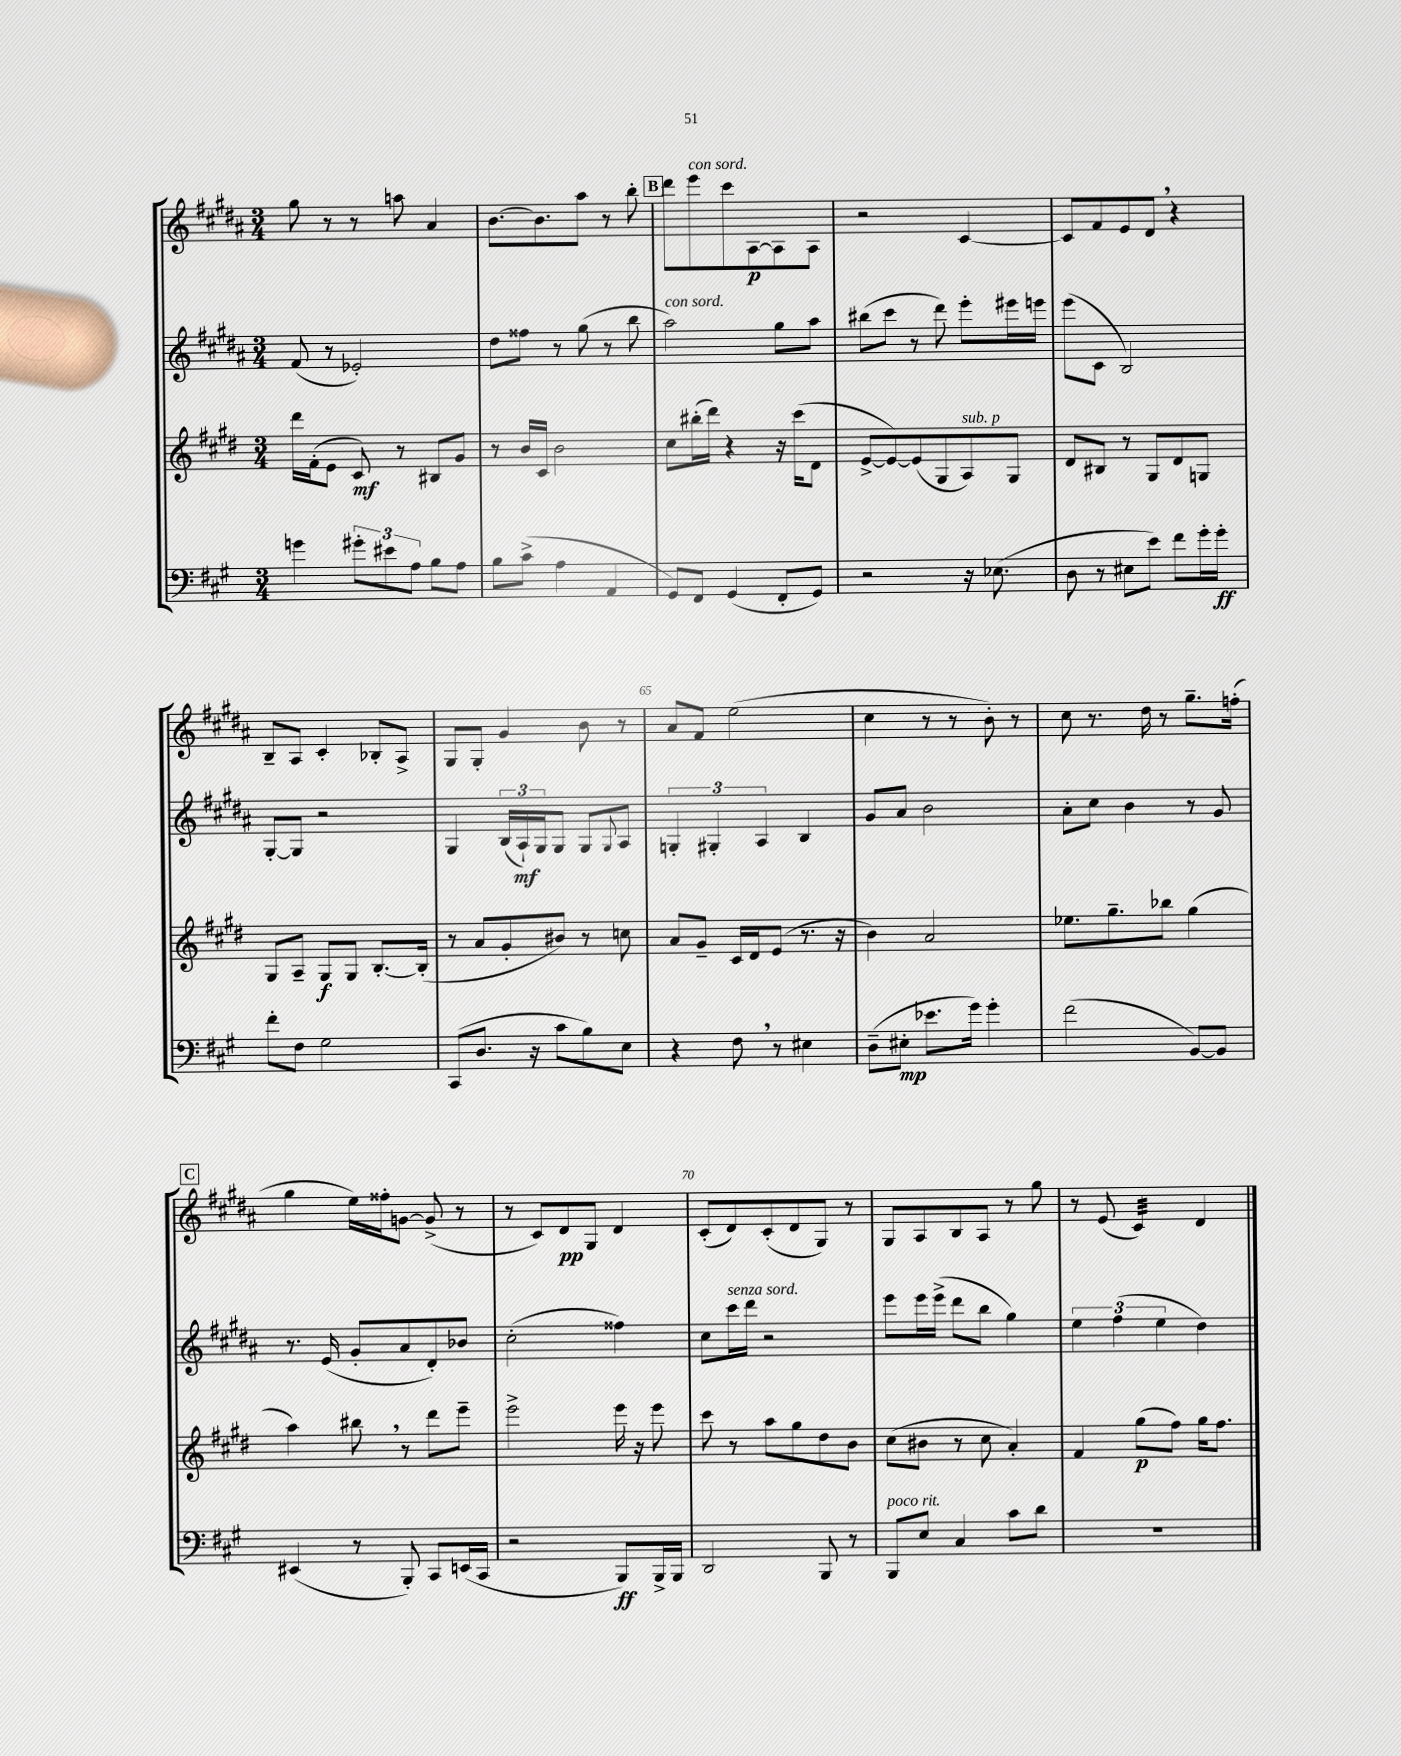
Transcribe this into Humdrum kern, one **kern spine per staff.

**kern	**kern	**kern	**kern
*staff4	*staff3	*staff2	*staff1
*clefF4	*clefG2	*clefG2	*clefG2
*k[f#c#g#]	*k[f#c#g#d#]	*k[f#c#g#d#a#]	*k[f#c#g#d#a#]
*M3/4	*M3/4	*M3/4	*M3/4
4g\	16ddd#\LL	(8f#/	8gg#\
.	(16f#'\J	.	.
.	8e\J	8r	8r
12g#'\L	8c#/)	2e-'/)	8r
12e#\	.	.	.
.	8r	.	8aa\
12A\J	.	.	.
8B\L	8B#/L	.	4a#/
8A\J	8g#/J	.	.
=	=	=	=
8B\L	8r	8dd#\L	[8.b\L
(8c#^\J	16b/LL	8ff##\J	.
.	16c#/JJ	.	8.b\]
4A\	2b\	8r	.
.	.	(8gg#\	8aa#\J
4AA/	.	8r	8r
.	.	8bb\	8bb'\
=	=	=	=
8GG#/L)	8cc#\L	2aa#\)	8ddd#\L
8FF#/J	(16bb#'\L	.	8eee\
.	16ddd#\JJ)	.	.
(4GG#/	4r	.	8ccc#\
.	.	.	[8A#\
8FF#'/L	16r	8gg#\L	8A#\]
.	(16ccc#\LK	.	.
8GG#/J)	8d#\J	8aa#\J	8A#\J
=	=	=	=
2r	[8e^/L	(8bb#\L	2r
.	8e/_)	8ccc#\J	.
.	(8e/]	8r	.
.	8G#/	8ddd#\)	.
16r	8A/)	8eee'\L	[4c#/
(8.E-\	.	.	.
.	8G#/J	16eee#\L	.
.	.	16eee\JJ	.
=	=	=	=
8D\	8d#/L	(8eee\L	8c#/]L
8r	8B#/J	8c#\J	8f#/
8E#\L	8r	2B/)	8e/
8e\J)	8G#/L	.	8d#/J
8f#\L	8d#/	.	4r
16g#'\L	8G/J	.	.
16g#'\JJ	.	.	.
=	=	=	=
8f#'\L	8G#/L	[8G#'/L	8B~/L
8F#\J	8A~/J	8G#/]J	8A#/J
2G#\	8G#/L	2r	4c#'/
.	8G#/J	.	.
.	[8.B'/L	.	8B-'/L
.	.	.	8A#^/J
.	(16B'/]Jk	.	.
=	=	=	=
(8CC#/L	8r	4G#/	8G#/L
8.D/J	8a/L	.	8G#'/J
.	8g#'/	(24B/LL	4g#/
.	.	24A#`/)	.
16r	.	.	.
.	.	24G#/J	.
8c#\L	8b#/J)	8G#/J	.
8B\)	8r	8G#/L	8b\
.	.	8qqG#/	.
8E\J	8cc\	8A#/J	8r
=	=	=	=
4r	8a/L	6G'/	8a#/L
.	8g#~/J	.	8f#/J
.	.	6G#'/	.
8F#\	16c#/LL	.	(2ee\
.	16d#/J	.	.
.	.	6A#/	.
8r	(8e/J	.	.
4E#\	8.r	4B/	.
.	16r	.	.
=	=	=	=
(8D~\L	4b\)	8g#/L	4cc#\
8E#'\J	.	8a#/J	.
8.e-\L	2a/	2b\	8r
.	.	.	8r
16g#\Jk)	.	.	.
4g#'\	.	.	8b'\)
.	.	.	8r
=	=	=	=
(2f#\	8.ee-\L	8a#'\L	8cc#\
.	.	8cc#\J	8.r
.	8.gg#~\	.	.
.	.	4b\	.
.	.	.	16dd#\
.	8bb-\J	.	8r
[8BB/L)	(4gg#\	8r	8.gg#~\L
8BB/]J	.	8g#/	.
.	.	.	(16ff'\Jk
=	=	=	=
(4EE#/	4aa\)	8.r	4gg#\
.	.	(16e/	.
8r	8bb#\	8g#'/L	16ee\LL)
.	.	.	16ff##'\J
8BBB'/)	8r	8a#/	[8g\J
8CC#/L	8ddd#\L	8d#'/)	(8g^/]
(16EE/L	8eee~\J	8b-/J	8r
16CC#/JJ	.	.	.
=	=	=	=
2r	2eee^\	(2cc#'\	8r
.	.	.	8c#/L)
.	.	.	8d#/
.	.	.	8G#/J
8BBB/L)	16eee\	4ff##\)	4d#/
.	16r	.	.
16BBB^/L	8eee\	.	.
16BBB/JJ	.	.	.
=	=	=	=
2DD/	8ccc#\	8cc#\L	(8c#'/L
.	8r	16ccc#\L	8d#/)
.	.	16ddd#\JJ	.
.	8aa\L	2r	(8c#'/
.	8gg#\	.	8d#/
8BBB/	8dd#\	.	8G#/J)
8r	8b\J	.	8r
=	=	=	=
8BBB/L	(8cc#\L	8eee\L	8G#/L
8E/J	8b#\J	16eee\L	8A#/
.	.	(16eee^\JJ	.
4C#/	8r	8ddd#\L	8B/
.	8cc#\	8bb\J	8A#/J
8c#\L	4a'/)	4gg#\)	8r
8d\J	.	.	8gg#\
=	=	=	=
2.r	4f#/	6ee\	8r
.	.	.	(8e/
.	.	(6ff#\	.
.	(8gg#\L	.	4c#/)
.	.	6ee\	.
.	8ff#\J)	.	.
.	16gg#\LK	4dd#\)	4d#/
.	8.ff#\J	.	.
==	==	==	==
*-	*-	*-	*-
